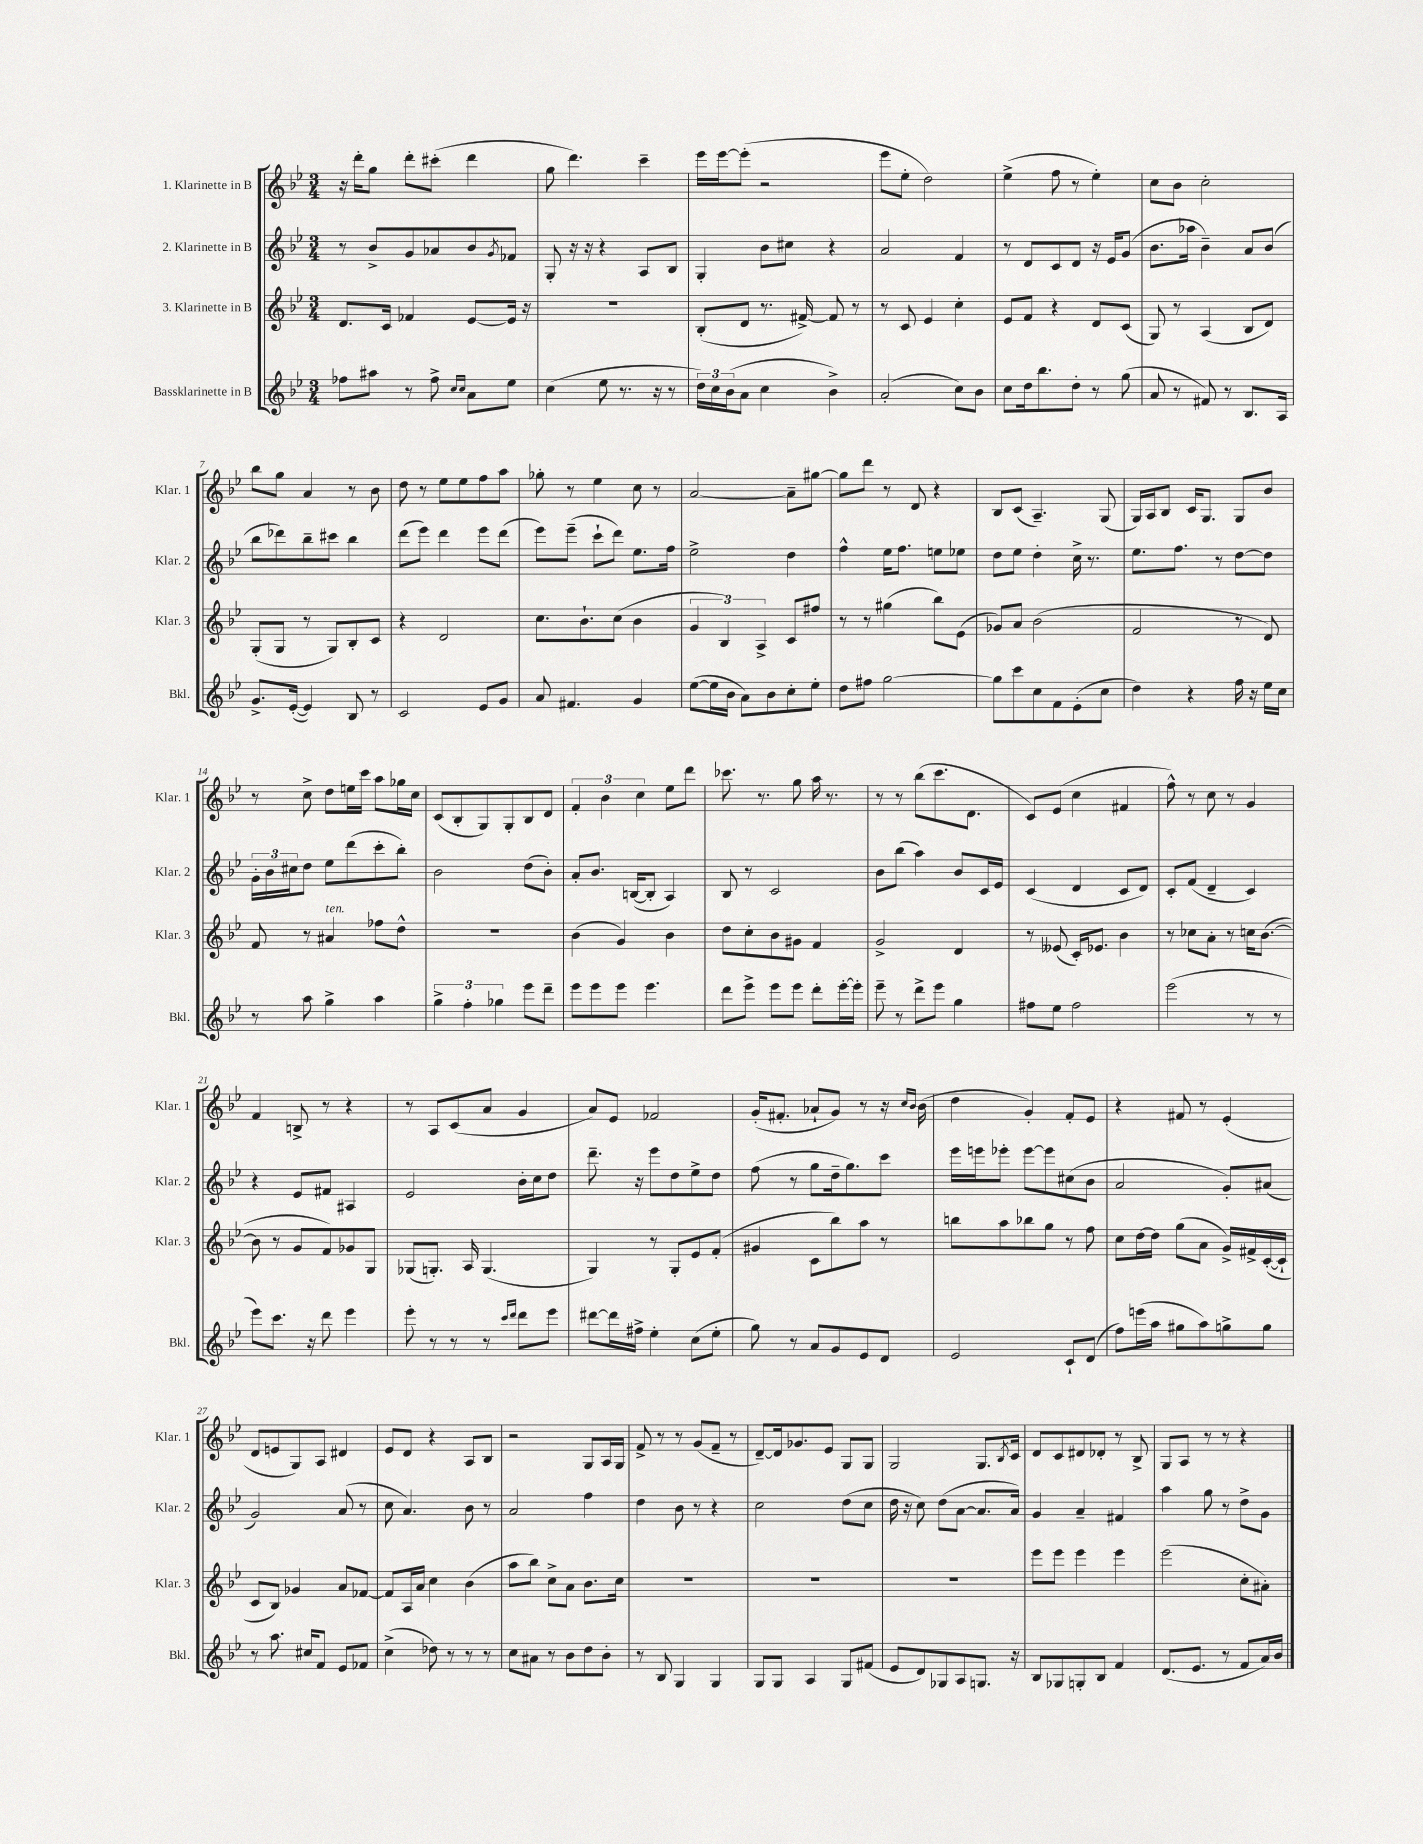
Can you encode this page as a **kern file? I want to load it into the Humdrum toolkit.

**kern	**kern	**kern	**kern
*part4	*part3	*part2	*part1
*staff4	*staff3	*staff2	*staff1
*I"Bassklarinette in B	*I"3. Klarinette in B	*I"2. Klarinette in B	*I"1. Klarinette in B
*I'Bkl.	*I'Klar. 3	*I'Klar. 2	*I'Klar. 1
*clefG2	*clefG2	*clefG2	*clefG2
*k[b-e-]	*k[b-e-]	*k[b-e-]	*k[b-e-]
*M3/4	*M3/4	*M3/4	*M3/4
=1	=1	=1	=1
8ff-X\L	8.d/L	8r	16r
.	.	.	16ddd'\KL
8aa#X\J	.	8b-^/L	8gg\J
.	16c/Jk	.	.
8r	4f-X/	8g/	8ddd'\L
8ff-^\	.	8a-X/	(8ccc#X'\J
16qqcc/LL	.	.	.
16qqcc/JJ	.	.	.
8a\L	[8e-/L	8b-/	4ddd\
.	.	8qg/	.
8ee-\J	16e-/Jk]	8f-X/J	.
.	16r	.	.
=2	=2	=2	=2
(4cc\	2.r	8G'/	8gg\
.	.	16r	4.ddd\)
.	.	16r	.
8ee-\	.	4r	.
8.r	.	.	.
.	.	8A/L	4ccc~\
16r	.	.	.
8r	.	8B-/J	.
=3	=3	=3	=3
24dd\LL)	(8B-'/L	4G'/	16eee-\LL
24cc\	.	.	.
.	.	.	[16eee-\J
(24b-\J	.	.	.
8a\J	8d/J	.	(8eee-'\J]
4cc\	8.r	8b-\L	2r
.	.	8cc#X\J	.
.	[16f#X^/)	.	.
4b-^\)	8f#/]	4r	.
.	8r	.	.
=4	=4	=4	=4
(2a'/	8r	2a/	8eee-\L
.	8c/	.	8ee-'\J
.	4e-/	.	2dd\)
8cc\L)	4cc'\	4f/	.
8b-\J	.	.	.
=5	=5	=5	=5
8cc\L	8e-/L	8r	(4ee-^\
16dd\k	8f/J	8d/L	.
8.bb-\	.	.	.
.	4r	8c/	8ff\
8dd'\J	.	8d/J	8r
8r	8d/L	16r	4ee-'\)
.	.	16e-/KL	.
(8gg\	(8c/J	(8g/J	.
=6	=6	=6	=6
8a/	8G/)	8.b-\L	8cc\L
8r	8r	.	8b-\J
.	.	16aa-X\Jk	.
8f#X/)	(4A/	4b-~\)	2cc'\
8r	.	.	.
8.B-/L	8B-/L	8a/L	.
.	8d/J)	(8b-/J	.
16A/Jk	.	.	.
!!LO:LB:g=z
=7	=7	=7	=7
8.g^/L	(8G'/L	8bb-\L	8bb-\L
.	8G/J	8ddd-X\)	8gg\J
([16e-'/Jk	.	.	.
4e-/])	8r	8bb-~\	4a/
.	8G/L)	8ccc#X\J	.
8B-/	8B-'/	4bb-\	8r
8r	8c/J	.	8b-\
=8	=8	=8	=8
2c/	4r	(8ddd\L	8dd\
.	.	8eee-\J)	8r
.	2d/	4ddd\	8ee-\L
.	.	.	8ee-\
8e-/L	.	8eee-\L	8ff\
8g/J	.	(8ddd\J	8aa\J
=9	=9	=9	=9
8a/	8.cc\L	8eee-\L)	8gg-X'\
4.f#X/	.	(8eee-~\J	8r
.	8.b-`\	.	.
.	.	8ccc`\L	4ee-\
.	(8cc\J	8ddd\J)	.
4g/	4b-\	8.ee-\L	8cc\
.	.	.	8r
.	.	16ff\Jk	.
=10	=10	=10	=10
([8ee-\L	6g/	2ee-^\	[2a/
16ee-\L]	.	.	.
.	6B-/)	.	.
16b-\JJ	.	.	.
8a\L)	.	.	.
.	6A^/	.	.
8b-\	.	.	.
8cc'\	8c/L	4dd\	8a~\L]
8ee-'\J	8ff#X/J	.	[8gg#X\J
=11	=11	=11	=11
8dd\L	8r	4ff^^\	8gg#\L]
8ff#X\J	8r	.	8ddd\J
[2gg\	(4gg#X\	16ee-\KL	8r
.	.	8.ff\J	.
.	.	.	8d/
.	8bb-\L)	8een\L	4r
.	(8e-\J	8ee-X\J	.
=12	=12	=12	=12
8gg\L]	8g-X/L)	8dd\L	8B-/L
8ccc\	8a/J	8ee-\J	(8c/J
8cc\	(2b-\	4dd'\	4.A~/)
8f\	.	.	.
(8e-'\	.	16cc^\	.
.	.	8.r	.
8cc\J	.	.	(8G/
=13	=13	=13	=13
4dd\)	2f/	8.ee-\L	16G/LL)
.	.	.	16A/J
.	.	.	8B-/J
.	.	8.ff\J	.
4r	.	.	16c/KL
.	.	.	8.G/J
.	.	8r	.
16ff\	8r	[8dd\L	8G/L
16r	.	.	.
16ee-\LL	8d/)	8dd\J]	8b-/J
16cc\JJ	.	.	.
!!LO:LB:g=z
=14	=14	=14	=14
8r	8f/	24g'\LL	8r
.	.	24b-\	.
.	.	24cc#X\J	.
8aa\	8r	8dd\J	8cc^\
!	!LO:TX:a:i:t=ten.	!	!
4gg^\	4a#X/	8ee-\L	8dd\L
.	.	(8ddd\	16een\L
.	.	.	16ccc\JJ
4aa\	8ff-X\L	8ccc'\	8aa\L
.	8dd^^\J	8bb-'\J)	16gg-X\L
.	.	.	16cc\JJ
=15	=15	=15	=15
6gg^\	2.r	2b-\	(8c/L
.	.	.	8B-'/
6ff'\	.	.	.
.	.	.	8G/)
6gg-X\	.	.	.
.	.	.	8G'/
8eee-\L	.	(8dd\L	8B-/
8ddd~\J	.	8b-'\J)	8d/J
=16	=16	=16	=16
8eee-\L	(4b-\	8a'/L	6f'/
8eee-\	.	8.b-/J	.
.	.	.	6b-\
8eee-\J	4g/)	.	.
.	.	([16Bn/KL	.
.	.	.	6cc\
4.eee-\	.	8B'/J]	.
.	4b-\	4A/)	8ee-\L
.	.	.	8ddd\J
=17	=17	=17	=17
8ddd\L	8dd\L	8B-/	8.ccc-X\
8eee-^\J	8cc'\	8r	.
.	.	.	8.r
8eee-\L	8b-\	2c/	.
8eee-\J	8g#X\J	.	8gg\
8ddd'\L	4f/	.	16aa\
.	.	.	8.r
[16eee-'\L	.	.	.
16eee-'\JJ]	.	.	.
=18	=18	=18	=18
8eee-~\	2g^/	8b-\L	8r
8r	.	(8bb-\J	8r
8ddd^\L	.	4aa\)	(8bb-\L
8eee-\J	.	.	8.ccc\
4gg\	4d/	8b-/L	.
.	.	.	8.d\J
.	.	16c/L	.
.	.	16e-/JJ	.
=19	=19	=19	=19
8ff#X\L	8r	(4c/	8c/L)
8ee-\J	(8e--X/	.	(8e-/J
2ff#\	16c'/KL)	4d/	4cc\
.	8.e-X/J	.	.
.	4b-\	8c/L	4f#X/
.	.	8d/J)	.
=20	=20	=20	=20
(2eee-\	8r	8c'/L	8ff^^\)
.	8cc-X\L	(8f/J	8r
.	8a'\J	4d~/	8cc\
.	8r	.	8r
8r	16ccn\KL	4c/)	4g/
.	([8.b-\J	.	.
8r	.	.	.
!!LO:LB:g=z
=21	=21	=21	=21
8eee-\L)	8b-\]	4r	4f/
8.ccc\J	8r	.	.
.	8g/L	8e-/L	8Bn^/
16r	.	.	.
8ddd\	8f/)	8f#X/J	8r
4eee-\	8g-X/	4A#X/	4r
.	8G/J	.	.
=22	=22	=22	=22
8eee-'\	(8G-X/L	2e-/	8r
8r	8.Gn'/J)	.	8A/L
8r	.	.	(8c/
.	16A/	.	.
8r	(4.G/	.	8a/J
16qqccc/LL	.	.	.
16qqddd/JJ	.	.	.
8ddd\L	.	16b-'\LL	4g/
.	.	16cc\J	.
8eee-\J	.	8dd\J	.
=23	=23	=23	=23
[8ddd#X\L	4G/)	8.ddd~\	8a/L)
16ddd#\L]	.	.	8e-/J
16ff#X^\JJ	.	16r	.
4ee-'\	8r	8eee-\L	2f-X/
.	8G'/L	8dd\	.
(8cc\L	8e-/	8ee-^\	.
8ee-'\J	(8f'/J	8dd\J	.
=24	=24	=24	=24
8gg\)	4g#X/	(8ff\	(16g'/KL
.	.	.	8.f#X'/J
8r	.	8r	.
8a/L	8c\L	8gg\L	8a-X`/L
8g/	8bb-\)	16dd~\k	8g/J)
.	.	8.gg\)	.
8e-/	8aa\J	.	8r
8d/J	8r	8ccc\J	16r
.	.	.	16qqcc/LL
.	.	.	16qqb-/JJ
.	.	.	(16b-\
=25	=25	=25	=25
2e-/	8bbn\L	16eee-\LL	4dd\
.	.	16eeen\J	.
.	8aa\	8eee-X'\J	.
.	8bb-X\	[8eee-\L	4g'/)
.	8gg\J	8eee-\]	.
8c`/L	8r	(8cc#X\	8f'/L
(8d/J	8ff\	8b-\J	8e-/J
=26	=26	=26	=26
8ff\L)	8cc\L	2a/	4r
(16eeen\L	[16dd\L	.	.
16aa\JJ	16dd\JJ]	.	.
8gg#X\L	(8gg\L	.	8f#X/
8aa\)	8a\J	.	8r
8ggn^\	16g^/LL)	8g'/L)	(4e-'/
.	16f#X^/	.	.
8gg\J	([16c'/	(8a#X/J	.
.	16c`/JJ]	.	.
!!LO:LB:g=z
=27	=27	=27	=27
8r	8c/L	2g/)	8d/L
8.aa\	8B-/J)	.	8en/
.	4g-X/	.	8G/)
16cc#X/KL	.	.	.
8f/J	.	.	8A/J
8e-/L	8a/L	(8a/	4d#X/
8f-X/J	[8f-X/J	8r	.
=28	=28	=28	=28
(4cc^\	8f-/L]	8cc\	8e-/L
.	16A/L	4.a/)	8d/J
.	16a/JJ	.	.
8dd-X\)	4cc\	.	4r
8r	.	.	.
8r	(4b-\	8b-\	8A/L
8r	.	8r	8B-/J
=29	=29	=29	=29
8cc\L	8aa\L	2a/	2r
8a#X\J	8bb-\J)	.	.
8r	8cc^\L	.	.
8b-\L	8a\J	.	.
8dd\	8.b-\L	4ff\	8G/L
8b-'\J	.	.	16A/L
.	16cc\Jk	.	16G/JJ
=30	=30	=30	=30
8r	2.r	4dd\	8f^/
8B-/	.	.	8r
4G/	.	8b-\	8r
.	.	8r	(8g/L
4G/	.	4r	8f~/J
.	.	.	8r
=31	=31	=31	=31
8G/L	2.r	2cc\	[8d~/L)
8G/J	.	.	16d/k]
.	.	.	8.g-X/
4A/	.	.	.
.	.	.	8e-/J
8G/L	.	(8dd\L	8G/L
(8f#X/J	.	8cc\J	8G/J
=32	=32	=32	=32
8e-/L	2.r	16dd\	2G/
.	.	16r	.
8d/)	.	8cc\)	.
8G-X/	.	(8dd\L	.
8A/	.	[8a\J	.
8.Gn/J	.	8.a/L]	8.G/L
.	.	.	8qB-/
16r	.	16a/Jk)	16c/Jk
=33	=33	=33	=33
8B-/L	8eee-\L	4g/	8d/L
8G-X/	8eee-\J	.	8c/
8Gn'/	4eee-\	4a~/	8d#X/
8B-/J	.	.	8d-X'/J
4f/	4eee-\	4f#X/	8r
.	.	.	8B-^/
=34	=34	=34	=34
(8.d/L	(2eee-\	4aa\	8G/L
.	.	.	8A/J
8.e-/J	.	.	.
.	.	8gg\	8r
8r	.	8r	8r
8f/L	8cc'\L	8dd^\L	4r
16a/L)	8a#X'\J)	8g\J	.
16b-/JJ	.	.	.
==	==	==	==
*-	*-	*-	*-
